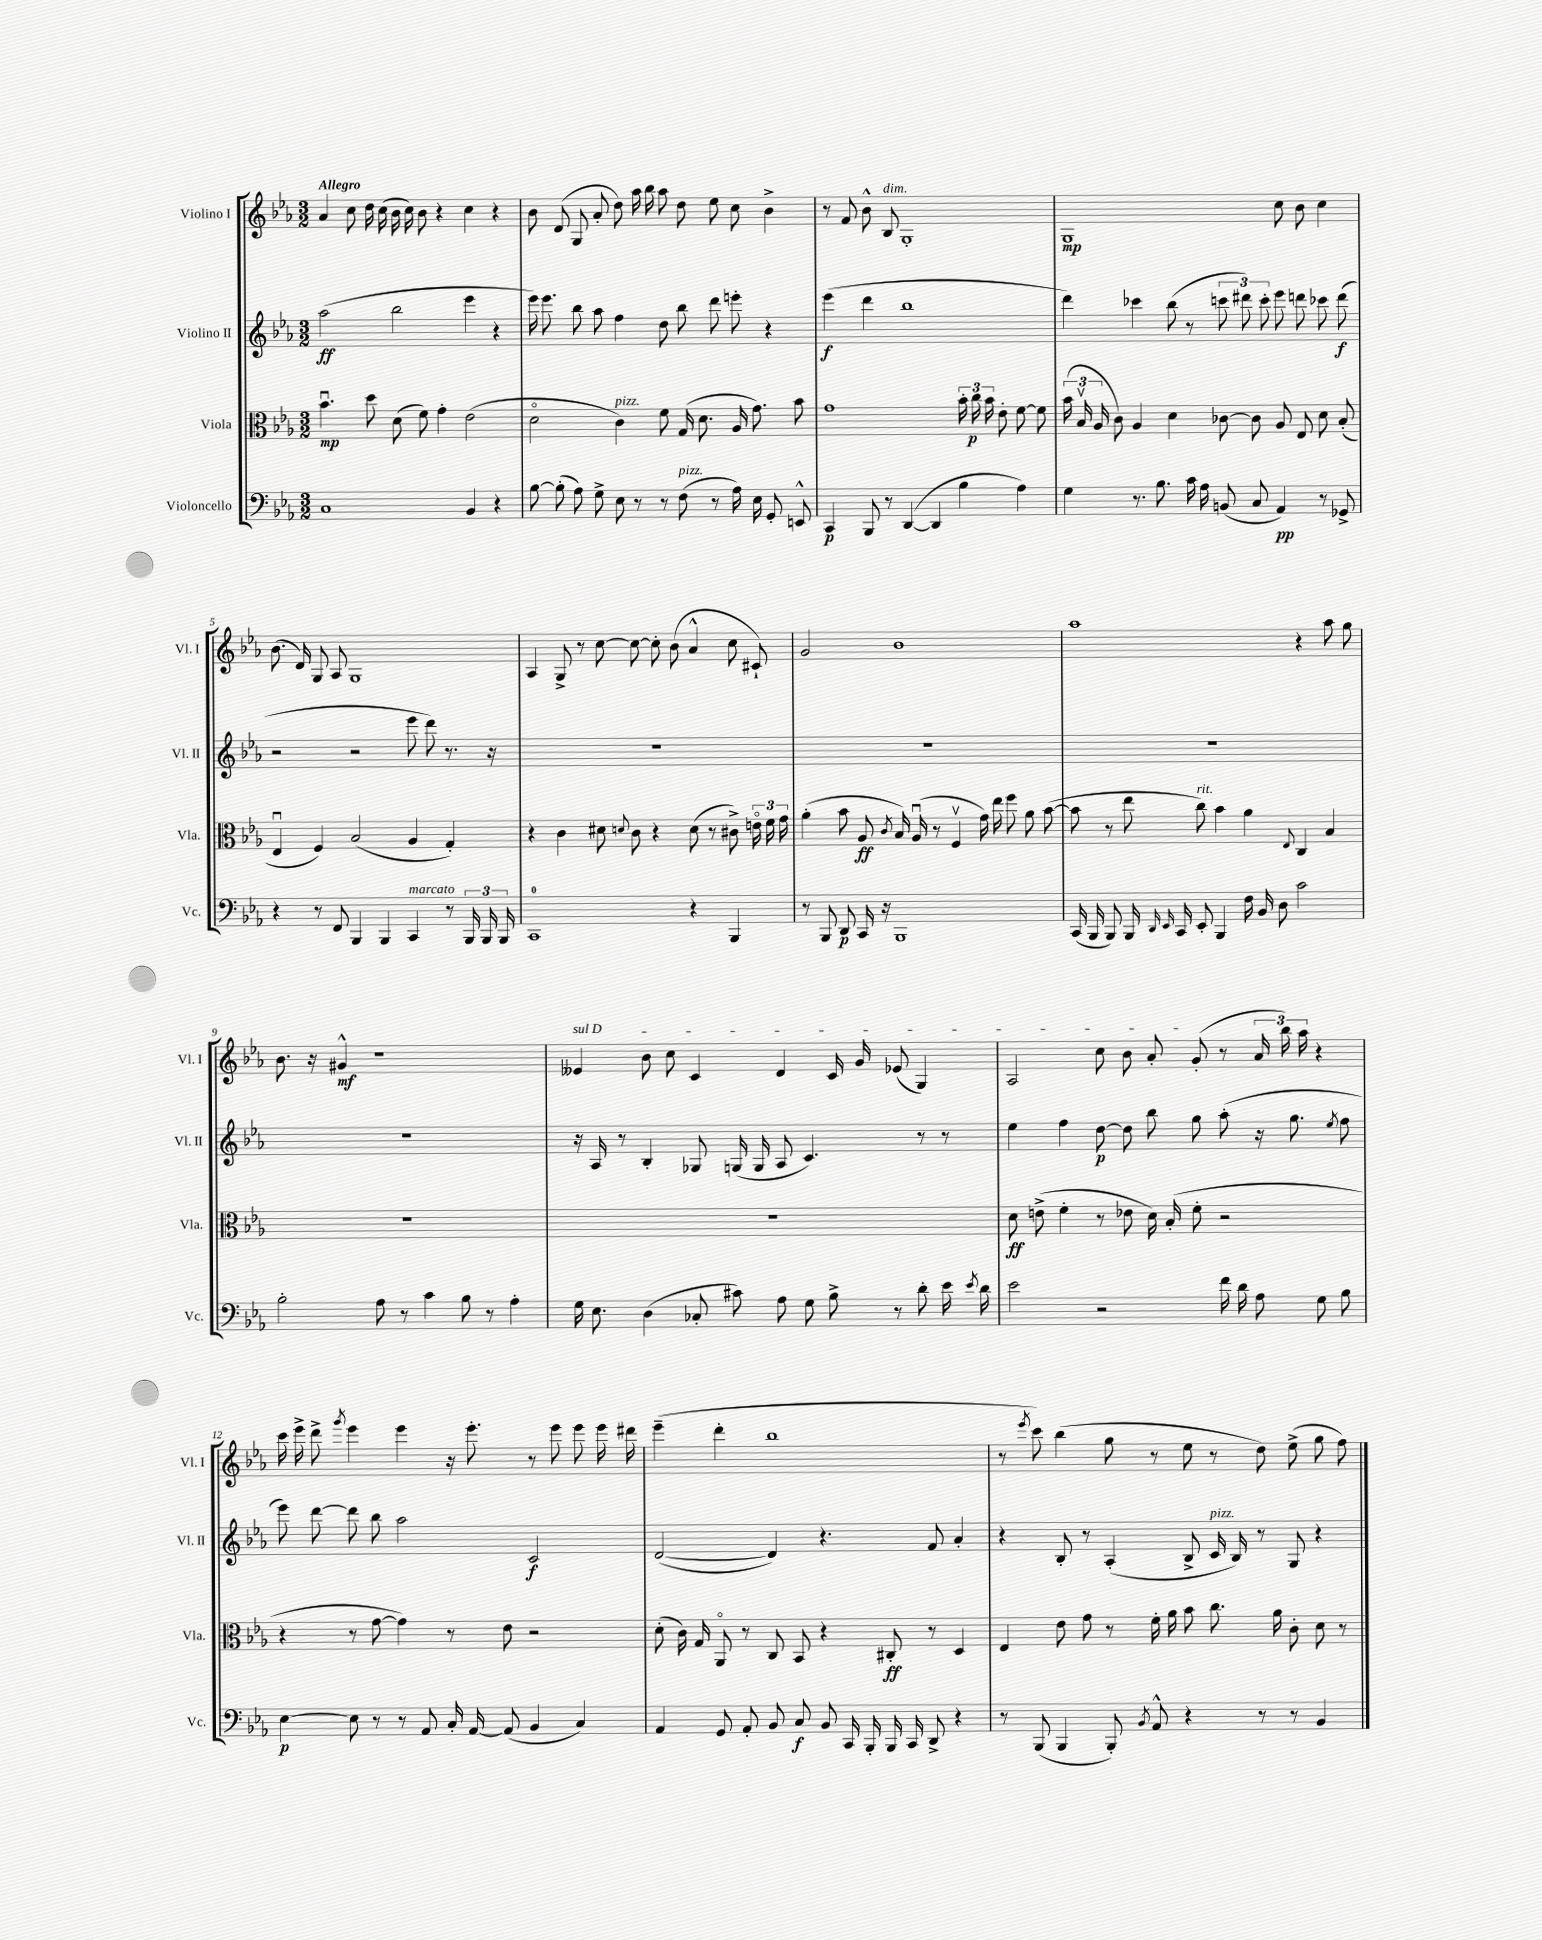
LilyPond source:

<<
\new StaffGroup <<
\new Staff = "s0" \with { instrumentName = "Violino I" shortInstrumentName = "Vl. I" } {
    \clef treble \key ees \major \numericTimeSignature \time 3/2 \tempo "Allegro"
    \autoBeamOff aes'4 c''8 d''16 c''16( bes'16 c''16) bes'8 r4 c''4 r4 |
    bes'8 d'8( g8 aes'8-. d''8) aes''16 bes''16 aes''8 d''8 ees''8 c''8 bes'4-> |
    r8 f'8 bes'8-^ bes8^\markup { \italic "dim." } g1-. |
    g1\mp c''8 bes'8 c''4 |
    bes'8.( d'16) g8 aes8 g1 |
    aes4 g8-> r8 c''8~ c''8~ c''8-. bes'8( aes'4-^ c''8 cis'8-!) |
    g'2 bes'1 |
    aes''1 r4 aes''8 g''8 |
    bes'8. r16 gis'4-^\mf r1 |
    \once \override TextSpanner.bound-details.left.text = \markup { \italic "sul D" } eeses'4\startTextSpan bes'8 c''8 c'4 d'4 c'16 g'16 ees'8( g4) |
    aes2 c''8 bes'8 aes'8-. g'8-.\stopTextSpan( r8 \tuplet 3/2 { aes'16 bes''16) aes''16 } r4 |
    c'''16 ees'''16-> d'''8-> \acciaccatura { g'''8 } ees'''4 ees'''4 r16 ees'''8.-. r8 ees'''8 ees'''8 ees'''16 dis'''16 |
    ees'''4--( d'''4-. bes''1 |
    r8 \acciaccatura { ees'''8 } c'''8) bes''4( g''8 r8 ees''8 r8 d''8) ees''8->( g''8 f''8) \bar "|." |
}
\new Staff = "s1" \with { instrumentName = "Violino II" shortInstrumentName = "Vl. II" } {
    \clef treble \key ees \major \numericTimeSignature \time 3/2
    \autoBeamOff aes''2\ff( bes''2 ees'''4 r4 |
    ees'''16) ees'''8. bes''8 aes''8 f''4 d''8 bes''8 d'''8 e'''8-. r4 |
    ees'''4\f( d'''4 bes''1 |
    d'''4) ces'''4 bes''8( r8 \tuplet 3/2 { c'''8 dis'''8) c'''8-. } ees'''8 d'''8 ces'''8 d'''8\f( |
    r2 r2 ees'''8 d'''8) r8. r16 |
    R1. |
    R1. |
    R1. |
    R1. |
    r16 aes16 r8 bes4-. ges8 g16( g16 aes8 c'4.) r8 r8 |
    ees''4 f''4 d''8~\p d''8 bes''8 g''8 aes''8-.( r16 g''8. \acciaccatura { ees''8 } f''8 |
    ees'''8) d'''8~ d'''8 bes''8 aes''2 c'2\f |
    d'2~( d'4) r4. f'8 aes'4-. |
    r4 bes8-. r8 aes4-.( bes8-> c'16^\markup { \italic "pizz." } bes16) r8 g8 r4 \bar "|." |
}
\new Staff = "s2" \with { instrumentName = "Viola" shortInstrumentName = "Vla." } {
    \clef alto \key ees \major \numericTimeSignature \time 3/2
    \autoBeamOff bes'4.\downbow\mp d''8 d'8( f'8) g'4-. ees'2( |
    d'2\flageolet c'4^\markup { \italic "pizz." }) f'8 g16( d'8. aes16 g'8.) bes'8 |
    g'1 \tuplet 3/2 { bes'16-. c''16\p bes'16 } ees'8-. f'8~ f'8 |
    \tuplet 3/2 { bes'16( bes16\upbow aes16 } c'8) aes4 d'4 ces'8~ ces'8 aes8 ees8 d'8 bes8-.( |
    ees4\downbow f4) bes2( aes4 g4-.) |
    r4 c'4 dis'8 \appoggiatura { d'8 } c'8 r4 d'8( r8 cis'8->) \tuplet 3/2 { e'16\flageolet f'16 g'16 } |
    aes'4-.( bes'8 aes8\ff \acciaccatura { c'8 } bes16) aes16\downbow( r8 f4\upbow g'16) ees''16 f''8 aes'8 bes'8~( |
    bes'8 r8 ees''8 c''8^\markup { \italic "rit." }) bes'4 aes'4 \appoggiatura { ees8 } c4 bes4 |
    R1. |
    R1. |
    d'8\ff e'8->( f'4-. r8 ees'8 d'16) bes16-.( f'8-. r2 |
    r4 r8 g'8~ g'4) r8 ees'8 r2 |
    d'8-.( c'16) g16 aes,8\flageolet r8 c8 bes,8 r4 cis8-.\ff r8 d4 |
    ees4 ees'8 g'8 r8 f'16-. aes'16 bes'8 c''8. aes'16 c'8-. d'8 r8 \bar "|." |
}
\new Staff = "s3" \with { instrumentName = "Violoncello" shortInstrumentName = "Vc." } {
    \clef bass \key ees \major \numericTimeSignature \time 3/2
    \autoBeamOff c1 bes,4 r4 |
    bes8~ bes8-.( aes8) g8-> ees8 r8 r8 f8^\markup { \italic "pizz." }( r8 aes16) ees16 g,8-. e,8-^ |
    c,4\p bes,,8 r8 d,4~( d,4 bes4 aes4) |
    g4 r8. bes8. c'16 aes16 b,8( c8 aes,4\pp) r8 ges,8-> |
    r4 r8 f,8 bes,,4 bes,,4 c,4^\markup { \italic "marcato" } r8 \tuplet 3/2 { bes,,16 bes,,16 bes,,16 } |
    c,1-0 r4 bes,,4 |
    r8 bes,,8 d,8\p c,16 r16 bes,,1 |
    c,16( bes,,16 bes,,8) bes,,16 \grace { d,16 ees,16 } c,16 ees,8-. bes,,4 f16 bes,16 d8 c'2 |
    bes2-. aes8 r8 c'4 bes8 r8 aes4-. |
    g16 ees8. d4( ces8-. cis'8) aes8 g8 bes8-> r8 d'8-. ees'16 \acciaccatura { ees'8 } d'16 |
    ees'2 r2 f'16 d'16 aes8 g8 bes8 |
    ees4~\p ees8 r8 r8 aes,8 c16-. aes,16~ aes,8( bes,4 c4) |
    aes,4 g,8 aes,8-. bes,8 c8\f bes,8 c,16 bes,,16-. bes,,16 c,16 d,8-> r4 |
    r8 bes,,8( bes,,4 bes,,8-.) \acciaccatura { bes,8 } aes,8-^ r4 r8 r8 bes,4 \bar "|." |
}
>>
>>
